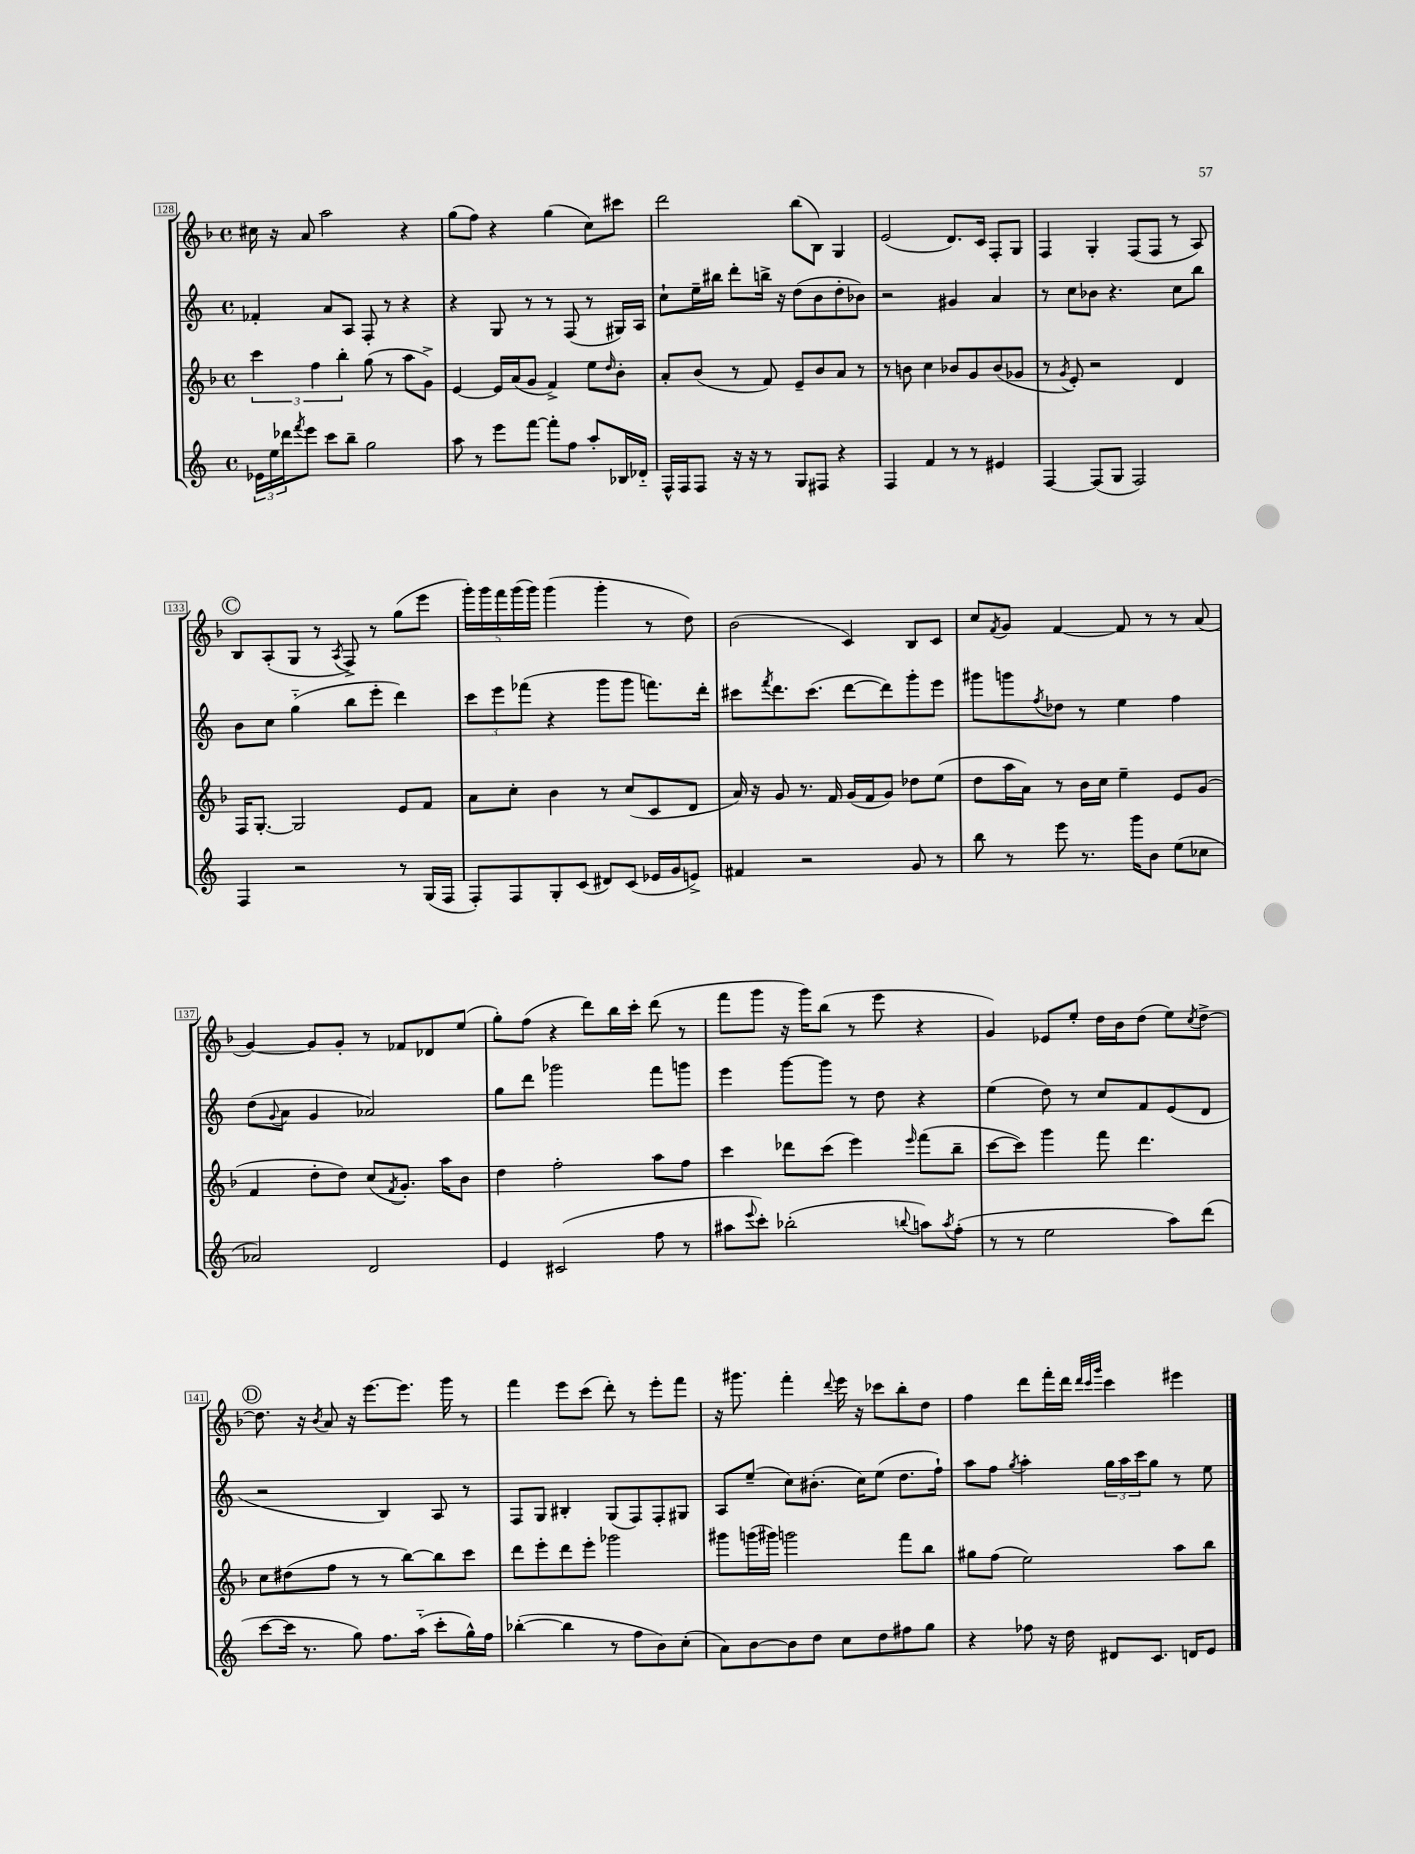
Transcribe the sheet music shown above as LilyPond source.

<<
\new StaffGroup <<
\new Staff = "s0" {
    \clef treble \key f \major \defaultTimeSignature \time 4/4
    cis''16 r16 a'8 a''2 r4 |
    g''8( f''8) r4 g''4( c''8) cis'''8 |
    d'''2 bes''8( bes8) g4 |
    e'2( d'8.) c'16 f8-. g8 |
    f4 g4-. f8( f8 r8 a8) |
    \mark \markup { \circle "C" } bes8 a8-.( g8 r8 \acciaccatura { a8 } f8->) r8 g''8( e'''8 |
    \tuplet 5/4 { g'''16-.) g'''16 f'''16 g'''16( g'''16) } g'''4( g'''4-. r8 d''8) |
    bes'2( c'4) bes8 c'8 |
    c''8 \acciaccatura { f'8 } g'8 f'4~ f'8 r8 r8 a'8( |
    g'4~) g'8 g'8-. r8 fes'8 des'8 e''8( |
    g''8-.) f''8( r4 d'''8) bes''16 c'''16-. d'''8( r8 |
    f'''8 g'''8 r16 g'''16) bes''8( r8 e'''8 r4 |
    g'4) ees'8 e''8-. d''16 bes'16 d''8( e''8) \acciaccatura { c''8 } d''8~-> |
    \mark \markup { \circle "D" } d''8. r16 \acciaccatura { bes'8 } a'8 r16 e'''8.~ e'''8. g'''16 r8 |
    f'''4 e'''8 c'''8( d'''8-.) r8 e'''8-. f'''8 |
    r16 gis'''8. f'''4-. \appoggiatura { d'''8 } e'''16 r16 ces'''8 bes''8-. d''8 |
    f''4 d'''8 f'''16-. d'''16 \grace { d'''32 c'''32 g'''32 } c'''4 eis'''4 \bar "|." |
}
\new Staff = "s1" {
    \clef treble \key c \major \defaultTimeSignature \time 4/4
    fes'4-. a'8 a8 f8-. r8 r4 |
    r4 g8 r8 r8 f8( r8 gis16) a16 |
    c''8-! e''16-- bis''16 d'''8-. b''16-> r16 d''8( b'8 d''8-. bes'8) |
    r2 gis'4 a'4 |
    r8 c''8 bes'8 r4. c''8 b''8 |
    \mark \markup { \circle "C" } b'8 c''8 g''4-_( b''8 e'''8-. d'''4) |
    \tuplet 3/2 { c'''8 e'''8 fes'''8( } r4 g'''8 g'''8 f'''8.) d'''16-. |
    cis'''8 \acciaccatura { f'''8 } d'''8. cis'''8.( d'''8~ d'''8) g'''8-. e'''8 |
    gis'''8 g'''8 \acciaccatura { f''8 } des''8 r8 e''4 f''4 |
    d''8( \appoggiatura { g'8 } a'8 g'4 aes'2) |
    g''8 d'''8 ges'''2 f'''8 g'''8 |
    e'''4 g'''8~ g'''8 r8 d''8 r4 |
    e''4( d''8) r8 c''8 f'8 e'8( d'8 |
    \mark \markup { \circle "D" } r2 b4) a8 r8 |
    f8 g8 bis4-. g8( f8) f8-. gis8 |
    a8 e''8--( c''8) bis'8.-.( c''16) e''8( d''8. f''16-!) |
    a''8 f''8 \acciaccatura { g''8 } a''4-. \tuplet 3/2 { g''16 a''16 c'''16 } g''8 r8 e''8 \bar "|." |
}
\new Staff = "s2" {
    \clef treble \key f \major \defaultTimeSignature \time 4/4
    \tuplet 3/2 { c'''4 f''4 bes''4-. } g''8( r8 a''8 g'8->) |
    e'4~ e'16 a'16( g'8 f'4->) e''8 \grace { d''16 } bes'8-. |
    a'8-. bes'8( r8 f'8) e'8-- bes'8 a'8 r8 |
    r8 b'8 c''4 bes'8 g'8 bes'8( ges'8 |
    r8 \acciaccatura { g'8 } e'8-.) r2 d'4 |
    \mark \markup { \circle "C" } f16 g8.~-. g2 e'8 f'8 |
    a'8 c''8-. bes'4 r8 c''8( c'8 d'8 |
    a'16) r16 g'8 r8. f'16 g'16( f'16 g'8) des''8 e''8( |
    d''8 a''16 a'16) r8 bes'16 c''16 e''4-- e'8 g'8( |
    f'4 d''8-. d''8) c''8( \acciaccatura { f'8 } g'8.-.) a''16 bes'8 |
    d''4 f''2-. a''8 f''8 |
    c'''4 des'''8 c'''8( e'''4) \grace { e'''16 } f'''8( bes''8-- |
    c'''8~ c'''8) g'''4 f'''8 d'''4. |
    \mark \markup { \circle "D" } c''8 dis''8( f''8 r8 r8 bes''8~) bes''8 c'''8 |
    d'''8 e'''8-. d'''8 e'''8-. ges'''2 |
    gis'''8 g'''16( gis'''16) g'''2 f'''8 bes''8 |
    gis''8 f''8( e''2) a''8 bes''8 \bar "|." |
}
\new Staff = "s3" {
    \clef treble \key c \major \defaultTimeSignature \time 4/4
    \tuplet 3/2 { ees'16 e''16 des'''16 } \acciaccatura { f'''8 } e'''8 c'''8 b''8-- g''2 |
    a''8 r8 e'''8 f'''8~ f'''8-. f''8 a''8-. bes16 des'16-_ |
    f16-^ f16 f8 r16 r16 r8 g8 fis8 r4 |
    f4 f'4 r8 r8 eis'4 |
    f4~ f8( g8 f2) |
    \mark \markup { \circle "C" } f4 r2 r8 g16( f16 |
    f8-.) f8 g8-. c'8( dis'8) c'8( ees'16 g'16 e'8->) |
    fis'4 r2 g'8 r8 |
    b''8 r8 e'''8 r8. g'''16 b'8 e''8( ces''8 |
    aes'2) d'2 |
    e'4 cis'2( f''8 r8 |
    ais''8 \appoggiatura { e'''8 } c'''8-.) bes''2-.( \appoggiatura { b''8 } a''8) \acciaccatura { a''8 } f''8-.( |
    r8 r8 e''2 a''8) d'''8( |
    \mark \markup { \circle "D" } c'''8~ c'''16 r8. g''8) f''8. a''16-_( c'''8-. g''16-^) f''16 |
    bes''4~-.( bes''4 r8 f''8 b'8) c''8-.( |
    a'8) b'8~ b'8 d''8 c''8 d''8 fis''8 g''8 |
    r4 fes''8 r16 d''16 dis'8 c'8. d'16 e'8 \bar "|." |
}
>>
>>
\layout { \context { \Score currentBarNumber = #128 \override BarNumber.stencil = #(make-stencil-boxer 0.1 0.3 ly:text-interface::print) } }
